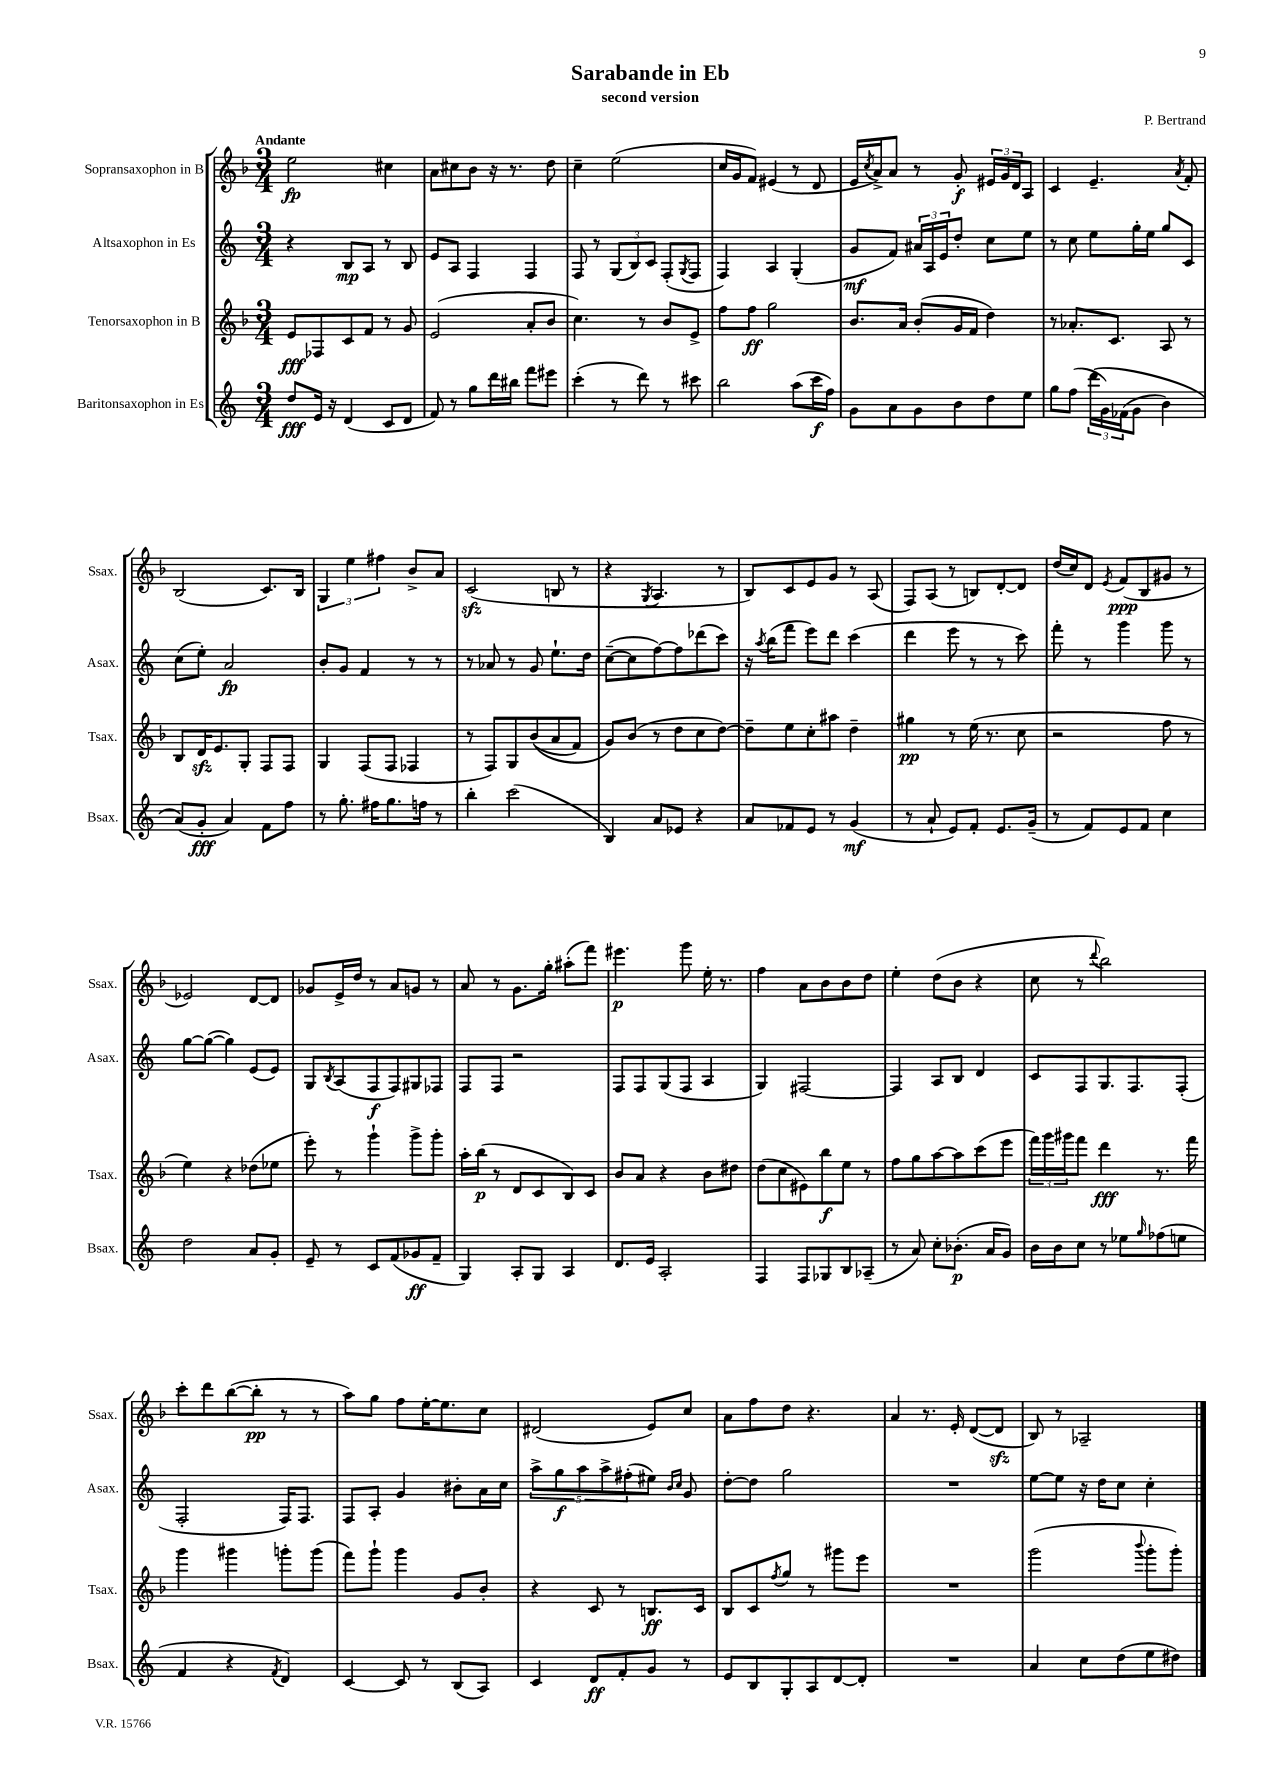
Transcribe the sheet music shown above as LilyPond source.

\header { title = "Sarabande in Eb" composer = "P. Bertrand" subtitle = "second version" }
<<
\new StaffGroup <<
\new Staff = "s0" \with { instrumentName = "Sopransaxophon in B" shortInstrumentName = "Ssax." } {
    \clef treble \key f \major \numericTimeSignature \time 3/4 \tempo "Andante"
    e''2\fp cis''4 |
    a'8 cis''8 bes'8 r16 r8. d''8 |
    c''4-- e''2( |
    c''16 g'16 f'8) eis'4( r8 d'8 |
    e'16 \acciaccatura { c''8 } a'16->) a'8 r8 g'8-.\f \tuplet 3/2 { eis'16 g'16 d'16 } a8 |
    c'4 e'4.-- \acciaccatura { a'8 } f'8-. |
    bes2( c'8.) bes16 |
    \tuplet 3/2 { g4 e''4 fis''4 } bes'8-> a'8 |
    c'2\sfz( b8 r8 |
    r4 \acciaccatura { g8 } a4. r8 |
    bes8) c'8 e'8 g'8 r8 a8( |
    f8) a8( r8 b8) d'8~-. d'8 |
    d''16( c''16) d'8 \acciaccatura { e'8 } f'8\ppp( bes8 gis'8 r8 |
    ees'2) d'8~ d'8 |
    ges'8 e'16-> d''16 r8 a'8 g'8 r8 |
    a'8 r8 g'8. g''16-. ais''8-.( f'''8) |
    eis'''4.\p g'''8 e''16-. r8. |
    f''4 a'8 bes'8 bes'8 d''8 |
    e''4-. d''8( bes'8 r4 |
    c''8 r8 \appoggiatura { d'''8 } bes''2) |
    c'''8-. d'''8 bes''8~( bes''8-.\pp r8 r8 |
    a''8) g''8 f''8 e''16~-. e''8. c''8 |
    dis'2( e'8) c''8 |
    a'8 f''8 d''8 r4. |
    a'4 r8. e'16-. d'8~( d'8\sfz |
    bes8) r8 aes2-- \bar "|." |
}
\new Staff = "s1" \with { instrumentName = "Altsaxophon in Es" shortInstrumentName = "Asax." } {
    \clef treble \key c \major \numericTimeSignature \time 3/4
    r4 b8\mp a8 r8 b8 |
    e'8 a8 f4 f4 |
    f8 r8 \tuplet 3/2 { g8( b8) c'8 } f8-.( \acciaccatura { g8 } f8 |
    f4) a4 g4-.( |
    g'8\mf f'8) \tuplet 3/2 { ais'16 a16 e'16 } d''8-. c''8 e''8 |
    r8 c''8 e''8 g''16-. e''16 g''8 c'8 |
    c''8( e''8-.) a'2\fp |
    b'8-. g'8 f'4 r8 r8 |
    r8 aes'8 r8 g'8 e''8.-! d''16 |
    c''8~--( c''8 f''8~) f''8 des'''8( c'''8) |
    r16 \acciaccatura { a''8 } b''16( f'''8 e'''8) d'''8 c'''4( |
    d'''4 e'''8 r8 r8 c'''8) |
    f'''8-. r8 g'''4 g'''8 r8 |
    g''8~ g''8~( g''4) e'8( e'8) |
    g8 \acciaccatura { b8 } a8( f8\f f8) gis8 fes8 |
    f8 f8 r2 |
    f8 f8 g8( f8 a4 |
    g4) fis2~ |
    fis4 a8 b8 d'4 |
    c'8 f8 g8. f8. f8-.( |
    f2-. f16) f8. |
    f8 a8-. g'4 bis'8-. a'16 c''16 |
    \tuplet 5/4 { a''8-> g''8\f a''8 a''8-> fis''8-.( } eis''8) \grace { b'16 c''16 } g'8 |
    d''8~-. d''8 g''2 |
    R2. |
    e''8~ e''8 r16 d''16 c''8 c''4-. \bar "|." |
}
\new Staff = "s2" \with { instrumentName = "Tenorsaxophon in B" shortInstrumentName = "Tsax." } {
    \clef treble \key f \major \numericTimeSignature \time 3/4
    e'8\fff fes8 c'8 f'8 r8 g'8 |
    e'2( a'8-. bes'8 |
    c''4.) r8 bes'8 e'8-> |
    f''8 f''8\ff g''2 |
    bes'8. a'16 bes'8-.( g'16 f'16 d''4) |
    r8 aes'8.-. c'8. a8 r8 |
    bes8 d'16\sfz e'8. g8-. f8 f8 |
    g4 f8( f8 fes4 |
    r8 f8) g8 bes'8(\( a'8 f'8) |
    g'8\) bes'8( r8 d''8 c''8 d''8~) |
    d''8-- e''8 c''8-. ais''8 d''4-- |
    gis''4\pp r8 e''16( r8. c''8 |
    r2 f''8 r8 |
    e''4) r4 des''8( ees''8 |
    e'''8-.) r8 g'''4-! g'''8-> g'''8-. |
    a''16-. bes''16\p( r8 d'8 c'8 bes8) c'8 |
    bes'8 a'8 r4 bes'8 dis''8 |
    d''8( c''8 eis'8) bes''8\f e''8 r8 |
    f''8 g''8 a''8~ a''8 c'''8( e'''8 |
    \tuplet 3/2 { f'''16) g'''16 gis'''16 } f'''8 d'''4\fff r8. f'''16 |
    g'''4 gis'''4 g'''8-. g'''8( |
    f'''8) g'''8-! g'''4 g'8 bes'8-. |
    r4 c'8 r8 b8.\ff c'16 |
    bes8 c'8 \acciaccatura { f''8 } g''8 r8 gis'''8 e'''8 |
    R2. |
    g'''2( \appoggiatura { bes'''8 } g'''8-. g'''8-.) \bar "|." |
}
\new Staff = "s3" \with { instrumentName = "Baritonsaxophon in Es" shortInstrumentName = "Bsax." } {
    \clef treble \key c \major \numericTimeSignature \time 3/4
    d''8\fff e'16 r16 d'4( c'8 d'8 |
    f'8) r8 g''8 d'''16 bis''16 f'''8 eis'''8 |
    c'''4-.( r8 d'''8) r8 cis'''8 |
    b''2 a''8( c'''16\f f''16) |
    g'8 a'8 g'8 b'8 d''8 e''8 |
    g''8 f''8( \tuplet 3/2 { d'''16\( g'16) fes'16( } g'8 b'4) |
    a'8(\) g'8-.\fff a'4) f'8 f''8 |
    r8 g''8.-. fis''16 g''8. f''16 r8 |
    b''4-. c'''2( |
    b4) a'8 ees'8 r4 |
    a'8 fes'8 e'8 r8 g'4\mf( |
    r8 a'8-! e'8) f'8-. e'8. g'16--( |
    r8 f'8) e'8 f'8 c''4 |
    d''2 a'8 g'8-. |
    e'8-- r8 c'8 f'8( ges'8\ff f'8-- |
    g4) a8-. g8 a4 |
    d'8. e'16 a2-. |
    f4 f8 ges8 b8 aes8--( |
    r8 a'8) c''8-. bes'8.-.\p( a'16 g'8) |
    b'16 b'16 c''8 r8 ees''8 \grace { g''16 } fes''8( e''8 |
    f'4 r4 \acciaccatura { f'8 } d'4) |
    c'4~ c'8 r8 b8( a8) |
    c'4 d'8\ff f'8-. g'8 r8 |
    e'8 b8 g8-. a8 d'8~ d'8-. |
    R2. |
    a'4 c''8 d''8( e''8 dis''8) \bar "|." |
}
>>
>>
\layout { \context { \Score \remove "Bar_number_engraver" } }
